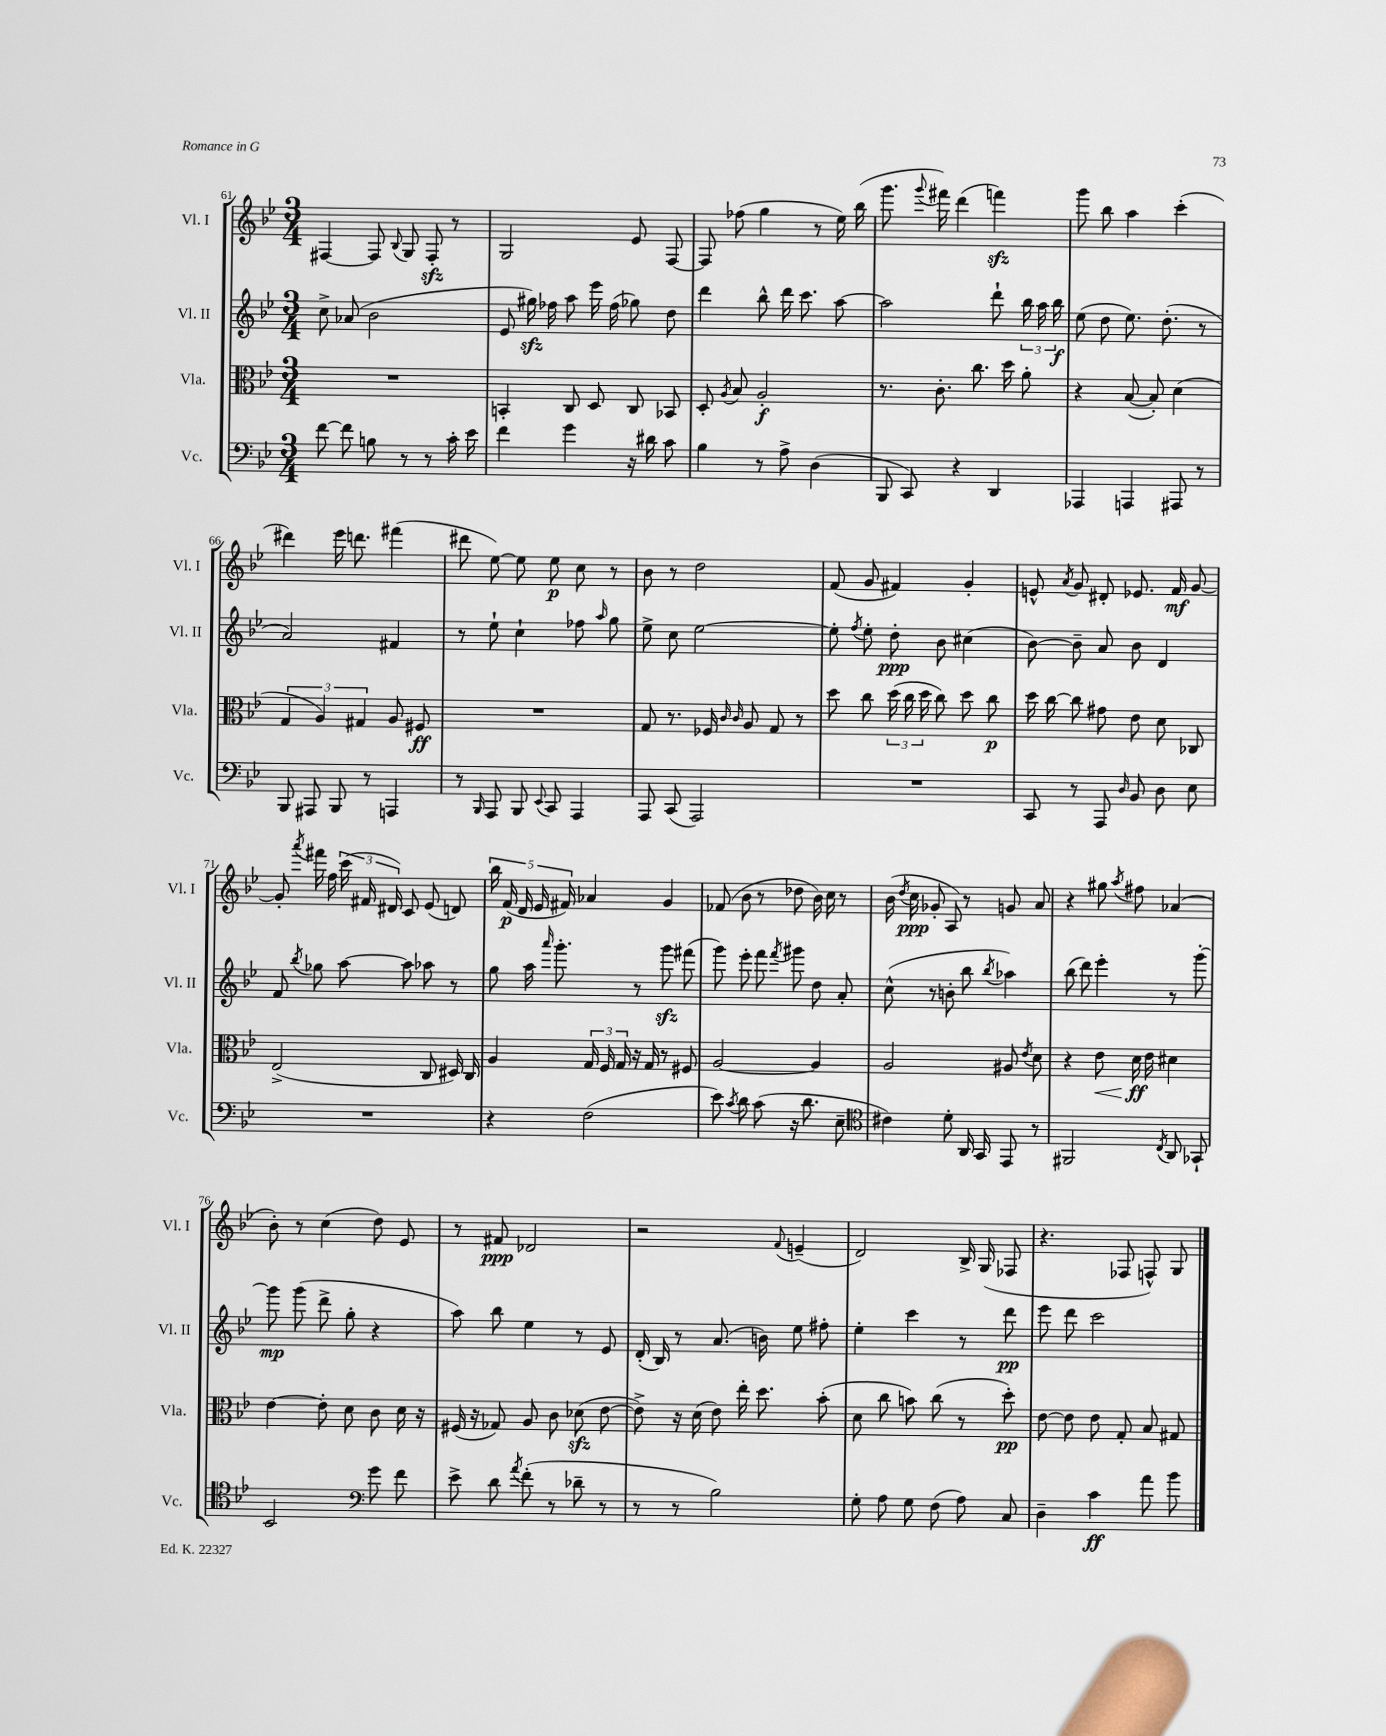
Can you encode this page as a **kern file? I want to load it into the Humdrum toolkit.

**kern	**dynam	**kern	**dynam	**kern	**dynam	**kern	**dynam
*part4	*part4	*part3	*part3	*part2	*part2	*part1	*part1
*staff4	*staff4	*staff3	*staff3	*staff2	*staff2	*staff1	*staff1
*I"Vc.	*	*I"Vla.	*	*I"Vl. II	*	*I"Vl. I	*
*I'Vc.	*	*I'Vla.	*	*I'Vl. II	*	*I'Vl. I	*
*clefF4	*	*clefC3	*	*clefG2	*	*clefG2	*
*k[b-e-]	*	*k[b-e-]	*	*k[b-e-]	*	*k[b-e-]	*
*M3/4	*	*M3/4	*	*M3/4	*	*M3/4	*
=61	=61	=61	=61	=61	=61	=61	=61
[8f\	.	2.r	.	8cc^\	.	[4F#X/	.
8f\]	.	.	.	(8a-X/	.	.	.
8Bn\	.	.	.	2b-\	.	8F#/]	.
.	.	.	.	.	.	8qqB-/	.
8r	.	.	.	.	.	8G/	.
8r	.	.	.	.	.	8F#zz'/	.
16c'\	.	.	.	.	.	8r	.
16e-\	.	.	.	.	.	.	.
=62	=62	=62	=62	=62	=62	=62	=62
4f\	.	4BBn'/	.	8e-/	.	2G/	.
.	.	.	.	16gg#Xzz\)	.	.	.
.	.	.	.	16ff-X\	.	.	.
4g\	.	8C/	.	8aa\	.	.	.
.	.	8D/	.	16eee-\	.	.	.
.	.	.	.	(16ff-\	.	.	.
16r	.	8C/	.	8gg-X\)	.	8e-/	.
16d#X\	.	.	.	.	.	.	.
8c\	.	8BB-X/	.	8dd\	.	[8F/	.
=63	=63	=63	=63	=63	=63	=63	=63
4B-\	.	8D'/	.	4ddd\	.	8F/]	.
.	.	8qA/	.	.	.	.	.
.	.	8B-/	.	.	.	(8ff-X\	.
8r	.	2A'/	f	8bb-^^\	.	4gg\	.
8A^\	.	.	.	16ddd\	.	.	.
.	.	.	.	8.ccc\	.	.	.
(4D\	.	.	.	.	.	8r	.
.	.	.	.	[8aa\	.	16ee-\)	.
.	.	.	.	.	.	(16bb-\	.
=64	=64	=64	=64	=64	=64	=64	=64
8BBB-/	.	8.r	.	2aa\]	.	8.ggg\	.
8CC/)	.	.	.	.	.	.	.
.	.	.	.	.	.	8qqggg/	.
.	.	8.c'\	.	.	.	16fff#X\)	.
4r	.	.	.	.	.	(4ddd\	.
.	.	8.cc\	.	.	.	.	.
4DD/	.	.	.	8ddd`\	.	4fffnzz\)	.
.	.	16dd\	.	.	.	.	.
.	.	8a'\	.	24bb-\	.	.	.
.	.	.	.	24aa\	.	.	.
.	.	.	.	24bb-\	f	.	.
=65	=65	=65	=65	=65	=65	=65	=65
4AAA-X/	.	4r	.	(8ee-\	.	8ggg\	.
.	.	.	.	8dd\	.	8bb-\	.
4AAAn/	.	([8B-/	.	8.ee-\)	.	4aa\	.
.	.	8B-'/])	.	.	.	.	.
.	.	.	.	(8.dd'\	.	.	.
8AAA#X/	.	(4d\	.	.	.	(4ccc'\	.
8r	.	.	.	8r	.	.	.
!!LO:LB:g=z
=66	=66	=66	=66	=66	=66	=66	=66
8BBB-/	.	6G/	.	2a/)	.	4ddd#X\)	.
8AAA#X/	.	.	.	.	.	.	.
.	.	6A/)	.	.	.	.	.
8BBB-/	.	.	.	.	.	16eee-\	.
.	.	.	.	.	.	8.dddn\	.
.	.	6G#X/	.	.	.	.	.
8r	.	.	.	.	.	.	.
4AAAn/	.	8A/	.	4f#X/	.	(4fff#X\	.
.	.	8F#X/	ff	.	.	.	.
=67	=67	=67	=67	=67	=67	=67	=67
8r	.	2.r	.	8r	.	8ddd#X\	.
16qqBBB-/	.	.	.	.	.	.	.
8AAA/	.	.	.	8ee-`\	.	[8ee-\)	.
8BBB-/	.	.	.	4cc`\	.	8ee-\]	.
8qqEE-/	.	.	.	.	.	.	.
8CC/	.	.	.	.	.	8ee-\	p
4AAA/	.	.	.	8ff-X\	.	8cc\	.
.	.	.	.	16qqaa/	.	.	.
.	.	.	.	8gg\	.	8r	.
=68	=68	=68	=68	=68	=68	=68	=68
8AAA/	.	8G/	.	8ee-^\	.	8b-\	.
(8CC/	.	8.r	.	8cc\	.	8r	.
2AAA/)	.	.	.	[2ee-\	.	2dd\	.
.	.	16F-X/	.	.	.	.	.
.	.	16qqc/	.	.	.	.	.
.	.	16qqc/	.	.	.	.	.
.	.	8A/	.	.	.	.	.
.	.	8G/	.	.	.	.	.
.	.	8r	.	.	.	.	.
=69	=69	=69	=69	=69	=69	=69	=69
2.r	.	8dd\	.	8ee-'\]	.	(8f/	.
.	.	.	.	8qff/	.	.	.
.	.	8cc\	.	8ee-'\	.	8g/	.
.	.	(24dd\	.	8dd'\	ppp	4f#X/)	.
.	.	24cc\	.	.	.	.	.
.	.	24dd\	.	.	.	.	.
.	.	8cc\)	.	8b-\	.	.	.
.	.	8dd\	.	(4cc#X\	.	4g'/	.
.	.	8cc\	p	.	.	.	.
=70	=70	=70	=70	=70	=70	=70	=70
8CC/	.	16dd\	.	[8b-\)	.	8en^^/	.
.	.	[16cc\	.	.	.	.	.
.	.	.	.	.	.	8qa/	.
8r	.	8cc\]	.	8b-~\]	.	8g/	.
8AAA/	.	8g#X\	.	8a/	.	8d#X'/	.
16qqD/	.	.	.	.	.	.	.
8BB-/	.	8e-\	.	8b-\	.	8.e-X/	.
8D\	.	8d\	.	4d/	.	.	.
.	.	.	.	.	.	16f/	mf
8E-\	.	8C-X/	.	.	.	[8g/	.
!!LO:LB:g=z
=71	=71	=71	=71	=71	=71	=71	=71
2.r	.	(2E-^/	.	8f/	.	8g'/]	.
.	.	.	.	8qbb-/	.	8qaaa/	.
.	.	.	.	8gg-X\	.	16fff#X\	.
.	.	.	.	.	.	16ff\	.
.	.	.	.	[8aa\	.	(24ccc\	.
.	.	.	.	.	.	24f#X/	.
.	.	.	.	.	.	24d#X/)	.
.	.	.	.	8aa\]	.	8c/	.
.	.	8C/	.	8aa-X\	.	(8e-/	.
.	.	16D#X/)	.	8r	.	8dn/)	.
.	.	16C/	.	.	.	.	.
=72	=72	=72	=72	=72	=72	=72	=72
4r	.	4A/	.	8gg\	.	20bb-\	.
.	.	.	.	.	.	(20f/	p
.	.	.	.	.	.	20d/	.
.	.	.	.	16aa\	.	.	.
.	.	.	.	.	.	20e-/	.
.	.	.	.	16qqaaa/	.	.	.
.	.	.	.	8.ggg'\	.	.	.
.	.	.	.	.	.	20f#X/)	.
(2F\	.	24G/	.	.	.	4a-X/	.
.	.	24F/	.	.	.	.	.
.	.	24G/	.	.	.	.	.
.	.	16r	.	8r	.	.	.
.	.	16G/	.	.	.	.	.
.	.	8r	.	8gggzz\	.	4g/	.
.	.	8F#X/	.	(8fff#X\	.	.	.
=73	=73	=73	=73	=73	=73	=73	=73
8e-\)	.	[2A/	.	8ggg\)	.	(8f-X/	.
8qc/	.	.	.	.	.	.	.
8d\	.	.	.	8eee-'\	.	8b-\	.
(8c\	.	.	.	8fff\	.	8r	.
.	.	.	.	8qfff/	.	.	.
16r	.	.	.	8ggg#X\	.	8dd-X\	.
8.d\	.	.	.	.	.	.	.
.	.	4A/]	.	8dd\	.	16b-\)	.
.	.	.	.	.	.	16cc\	.
8E-~\	.	.	.	8a'/	.	8r	.
=74	=74	=74	=74	=74	=74	=74	=74
*clefC4	*	*	*	*	*	*	*
4c#X\)	.	2A/	.	(8cc^^\	.	(16b-\	.
.	.	.	.	.	.	8qdd/	.
.	.	.	.	.	.	16cc\	ppp
.	.	.	.	8r	.	8g-X'/	.
8d'\	.	.	.	8bn'\	.	8A/)	.
16AA/	.	.	.	8bb-\	.	8r	.
16GG/	.	.	.	.	.	.	.
.	.	.	.	8qbb-/	.	.	.
8EE-/	.	8A#X/	.	4aa-X\)	.	8gn/	.
.	.	8qe-/	.	.	.	.	.
8r	.	8d\	.	.	.	8a/	.
=75	=75	=75	=75	=75	=75	=75	=75
2FF#X/	.	4r	.	(8bb-\	.	4r	.
.	.	.	.	8ddd\)	.	.	.
!	!	!	!LO:HP:b	!	!	!	!
.	.	8e-\	<	4eee-'\	.	8gg#X\	.
.	.	.	.	.	.	8qaa/	.
.	.	16d\	ff	.	.	8ff#X\	.
.	.	16e-\	[	.	.	.	.
8qC/	.	.	.	.	.	.	.
8AA/	.	4d#X\	.	8r	.	(4a-X/	.
8GG-X`/	.	.	.	[8ggg'\	.	.	.
!!LO:LB:g=z
=76	=76	=76	=76	=76	=76	=76	=76
2BB-/	.	[4e-\	.	8ggg\]	mp	8b-'\)	.
.	.	.	.	(8ggg\	.	8r	.
.	.	8e-'\]	.	8ddd^\	.	(4cc\	.
.	.	8d\	.	8gg'\	.	.	.
*clefF4	*	*	*	*	*	*	*
8g\	.	8c\	.	4r	.	8dd\)	.
8f\	.	16d\	.	.	.	8e-/	.
.	.	16r	.	.	.	.	.
=77	=77	=77	=77	=77	=77	=77	=77
8e-^\	.	(16F#X/	.	8aa\)	.	8r	.
.	.	16r	.	.	.	.	.
8d\	.	8G-X/)	.	8bb-\	.	8f#X/	ppp
8qa/	.	.	.	.	.	.	.
(8f'\	.	8A/	.	4ee-\	.	2d-X/	.
8r	.	8c\	.	.	.	.	.
8d-X~\	.	(8d-Xzz\	.	8r	.	.	.
8r	.	[8e-\	.	8e-/	.	.	.
=78	=78	=78	=78	=78	=78	=78	=78
8r	.	8e-^\])	.	(16d'/	.	2r	.
.	.	.	.	16B-/)	.	.	.
8r	.	16r	.	8r	.	.	.
.	.	(16d\	.	.	.	.	.
2B-\)	.	8e-\)	.	(8.a/	.	.	.
.	.	16ee-'\	.	.	.	.	.
.	.	8.dd\	.	16bn\)	.	.	.
.	.	.	.	.	.	8qqf/	.
.	.	.	.	8ee-\	.	(4en~/	.
.	.	(8b-'\	.	8ff#X'\	.	.	.
=79	=79	=79	=79	=79	=79	=79	=79
8G'\	.	8d\	.	4ee-'\	.	2d/)	.
8A\	.	8cc\	.	.	.	.	.
8G\	.	8bn\)	.	4ccc\	.	.	.
(8F\	.	(8cc\	.	.	.	.	.
8A\)	.	8r	.	8r	.	16B-^/	.
.	.	.	.	.	.	(16G/	.
8C/	.	8dd'\)	pp	8ddd\	pp	8F-X/	.
=80	=80	=80	=80	=80	=80	=80	=80
4D~\	.	[8e-\	.	8eee-\	.	4.r	.
.	.	8e-\]	.	8ddd\	.	.	.
4c\	ff	8e-\	.	2ccc\	.	.	.
.	.	8G'/	.	.	.	8F-X/	.
8a\	.	8B-/	.	.	.	8Fn^^/)	.
8b-\	.	8G#X/	.	.	.	8G/	.
==	==	==	==	==	==	==	==
*-	*-	*-	*-	*-	*-	*-	*-
